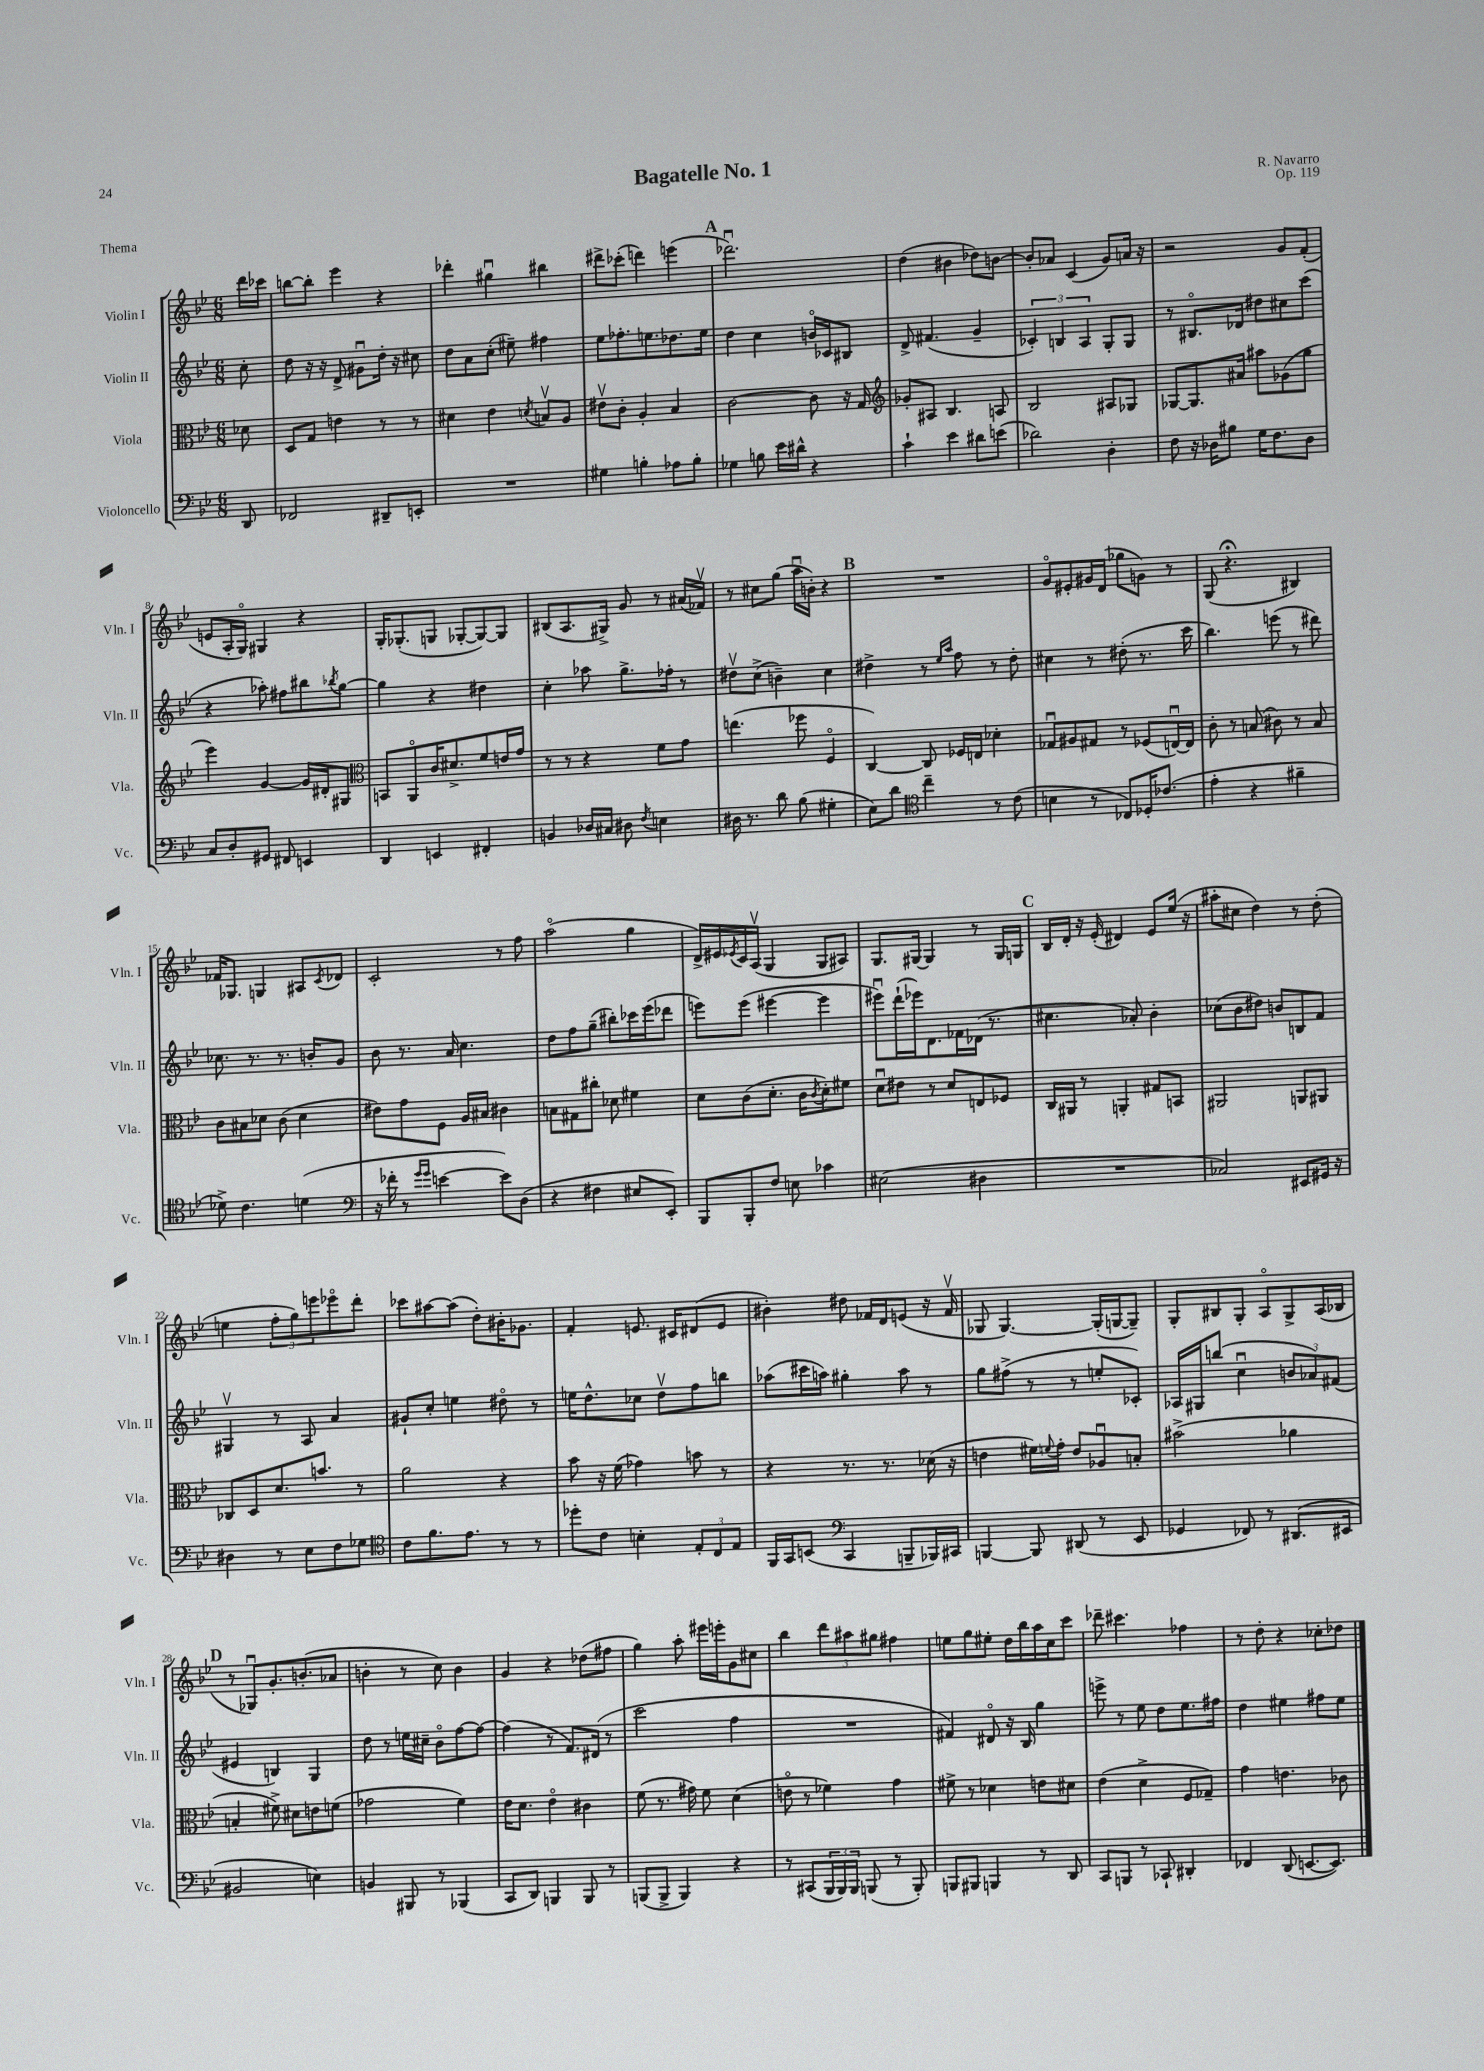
\header { title = "Bagatelle No. 1" composer = "R. Navarro" opus = "Op. 119" piece = "Thema" }
<<
\new StaffGroup <<
\new Staff = "s0" \with { instrumentName = "Violin I" shortInstrumentName = "Vln. I" } {
    \clef treble \key bes \major \numericTimeSignature \time 6/8 \partial 8
    d'''16 ces'''16 |
    b''8~ b''8-. ees'''4 r4 |
    des'''4-. gis''4\downbow bis''4 |
    dis'''8-> ces'''8-.( d'''4) e'''4( |
    \mark \markup { \bold "A" } des'''2.\downbow) |
    d''4( bis'4 des''8) b'8~ |
    b'8-. aes'8 c'4( g'8) a'16 r16 |
    r2 g'8 f'8-.( |
    e'8 a16-. g16\flageolet) gis4 r4 |
    g16-. ges8.-.( g8 ges8~-. ges8~) ges8 |
    bis8( a8. gis16->) g'8 r8 ais'16( fes'16\upbow) |
    r8 cis''8 g''8( a''16\downbow b'16-.) r4 |
    \mark \markup { \bold "B" } R2. |
    g'8\flageolet eis'8-. gis'16 d'16( ges''8 g'8) r8 |
    g8( r4.\fermata bis4) |
    fes'16 ges8. g4 ais8 \acciaccatura { c'8 } des'8 |
    c'2-. r8 f''8 |
    a''2\flageolet( g''4 |
    d'16->) eis'16 \acciaccatura { ees'8 } c'16 a16\upbow( g4 g8 ais8) |
    g8. gis16~ gis4 r8 gis16 g16 |
    \mark \markup { \bold "C" } bes16 d'16-. r16 ees'16-.( dis'4) ees'8 ees''16( r16 |
    ais''8-. cis''8 d''4) r8 d''8-.( |
    e''4 \tuplet 3/2 { f''8-. g''8) e'''8 } ees'''8\flageolet d'''8-. |
    ces'''8 ais''8~ ais''8( d''8-.) bis'16-. ges'8. |
    f'4-. e'8. cis'16 dis'8( e'8 |
    bis'4-.) dis''8 fes'16 d'16 e'8( r16 fes'16\upbow |
    ges8 ges4.~) ges16-.( g16~ g8--) |
    g8-. bis8 g8-. a8\flageolet g8-> a16( bes16 |
    \mark \markup { \bold "D" } r8 ges8\downbow) g'8.-. b'8.-.( aes'8 |
    b'4-. r8 c''8) b'4 |
    g'4 r4 des''8( fis''8 |
    g''4) a''8-. eis'''16 e'''16-. g'8 cis''8 |
    bes''4 \tuplet 3/2 { d'''8 ais''8 gis''8 } fis''4 |
    e''8 g''8 eis''8-. d''16 bes''16 a''16 c''16 c'''8 |
    des'''8-- cis'''4. fes''4 |
    r8 d''8-. r4 ces''8-. des''8 \bar "|." |
}
\new Staff = "s1" \with { instrumentName = "Violin II" shortInstrumentName = "Vln. II" } {
    \clef treble \key bes \major \numericTimeSignature \time 6/8 \partial 8
    c''8-. |
    d''8 r16 r16 d'8-> gis'8\downbow d''16-. r16 cis''8 |
    d''8 a'8 c''8-.( eis''8--) fis''4 |
    ees''8 fes''8.-. e''8. des''8. e''16 |
    \mark \markup { \bold "A" } d''4 c''4 b'16\flageolet ces'16 bis8 |
    d'8-> fis'4.( g'4-- |
    \tuplet 3/2 { ces'4-.) b4 a4 } g8-. g8 |
    r8 bis8.\flageolet des'16 dis''8 cis''8 c'''8( |
    r4 aes''8-.) fis''8 bis''8 \acciaccatura { bes''8 } g''8~ |
    g''4 r4 dis''4 |
    c''4-. aes''8 g''8.-> fes''16-. r8 |
    dis''8\upbow c''8->( b'4--) c''4 |
    \mark \markup { \bold "B" } dis''4-> r8 \grace { ees''16 a''16 } f''8 r8 dis''8-. |
    cis''4 r8 dis''8-.( r8. c'''16 |
    bes''4.) e'''8( r8 dis'''8) |
    ces''8. r8. r8. b'16-. g'8 |
    bes'8 r8. a'16 c''4. |
    d''8 f''8 g''8--( bis''8-.) ces'''16 ees'''16( des'''8 |
    e'''8) e'''8( eis'''4~ eis'''4 |
    eis'''8\downbow) d'''16-!( ees'''16) d'8. fes'16 des'16( r8. |
    \mark \markup { \bold "C" } cis''4. aes'8-.) bes'4-. |
    ces''8( bes'8 dis''8) b'8 b8 f'8 |
    gis4\upbow r8 a8 a'4 |
    gis'8-! c''8-. e''4 dis''8\flageolet r8 |
    e''16 d''8.-^ ces''8 d''8\upbow f''8 b''8 |
    aes''8( cis'''16 a''16) gis''4-. a''8 r8 |
    g''8 fis''8->( r8 r8 e''8-. ces'8-.) |
    aes16 gis16 b''8( c''4\downbow \tuplet 3/2 { b'8 aes'8) fis'8( } |
    \mark \markup { \bold "D" } eis'4 b4) g4 |
    d''8 r8 e''16 cis''16-- bes'8\flageolet f''8~ f''8~ |
    f''4( r8 f'8.) dis'16( r8 |
    c'''2 f''4 |
    R2. |
    fis'4) dis'8\flageolet r16 bes16 g''4 |
    e'''8-> r8 ees''8 d''8 ees''8. fis''16 |
    d''4 eis''4 fis''8 eis''8 \bar "|." |
}
\new Staff = "s2" \with { instrumentName = "Viola" shortInstrumentName = "Vla." } {
    \clef alto \key bes \major \numericTimeSignature \time 6/8 \partial 8
    des'8 |
    d8 g8 e'4 r8 r8 |
    dis'4 ees'4 \acciaccatura { d'8 } b8\upbow a8 |
    eis'8\upbow c'8-. a4-. bes4 |
    \mark \markup { \bold "A" } c'2~ c'8 r16 g16 |
    \clef treble ges'8-. ais8 bes4. a8 |
    bes2 ais8 ges8 |
    ges8~ ges8. ais'16 ais''8 ges'8( g''8 |
    ees'''4) g'4~ g'16 dis'16-. gis8 |
    \clef alto b,8 a,8\flageolet c'16 dis'8.-> f'8 e'16 g'16 |
    r8 r8 r4 f'8 g'8 |
    e''4.( fes''8 f4\flageolet |
    \mark \markup { \bold "B" } c4~) c8 fes16 e16 des'4-. |
    ges8\downbow ais8 gis8 r8 fes8( e16~\downbow) e16 |
    c'8-. r8 b8( cis'8) r8 b8 |
    c'8 bis8 des'8 c'8( des'4 |
    eis'8) g'8 f8 a16 bis16 cis'4 |
    b8 gis8 cis''8-. des'8 fis'4 |
    d'8 c'8( d'8.-. c'16 \acciaccatura { c'8 } d'8-.) fis'8 |
    d'8\downbow eis'8 r8 d'8 e8 fes8 |
    \mark \markup { \bold "C" } c16 ais,16 r8 a,4-. gis8 b,8 |
    ais,2 a,8 ais,8 |
    ces8 d8 d'8. b'8. r8 |
    a'2 r4 |
    bes'8 r16 f'16( ges'4) b'8 r8 |
    r4 r8. r8. des'16( r16 |
    e'4 fis'16) \appoggiatura { f'8 } g'16-. e'8 aes8\downbow b8-. |
    bis'2->( aes'4 |
    \mark \markup { \bold "D" } b4-. fis'8->) dis'8 e'8 f'8( |
    ges'2 f'4) |
    ees'16 d'8. ees'4\flageolet cis'4 |
    f'8( r8. gis'16) f'8 d'4( |
    e'8\flageolet r8 fes'4) g'4 |
    fis'8-> r8 des'4 e'8 dis'8 |
    ees'4( d'4-> f8 ges8--) |
    g'4 e'4. ces'8 \bar "|." |
}
\new Staff = "s3" \with { instrumentName = "Violoncello" shortInstrumentName = "Vc." } {
    \clef bass \key bes \major \numericTimeSignature \time 6/8 \partial 8
    d,8 |
    fes,2 dis,8-- e,8-. |
    R2. |
    gis4 b4-. aes8 b8-. |
    \mark \markup { \bold "A" } ges4 b8 ees'16 dis'16-^ r4 |
    c'4-! ees'4 dis'8 e'8( |
    des'2) d4-. |
    f8 r16 des16 bis8 g16 f8. des8 |
    c8 d8-. gis,8 fis,8 e,4 |
    d,4 e,4 fis,4-. |
    b,4 des16 cis16 dis8 \acciaccatura { f8 } e4 |
    dis16 r8. d'8 bes8( gis4-. |
    \mark \markup { \bold "B" } ees8) d'8 \clef tenor c''4-- r8 c'8( |
    b4 r8 ces8) des16-. ces'8.( |
    ees'4-. r4 fis'4-- |
    des'8->) c'4. d'4( |
    \clef bass r16 fes'16-. r8 \grace { g'16 g'16 } e'4~ e'8) d8( |
    r4 fis4 eis8 ees,8-.) |
    bes,,8 bes,,8-. f8 e8 ces'4 |
    eis2( dis4 |
    \mark \markup { \bold "C" } R2. |
    ces2) eis,8 gis,16 r16 |
    dis4 r8 ees8 f8 ges8 |
    \clef tenor c'8 f'8. ees'8. r8 r8 |
    des''8-. c'8 b4-. \tuplet 3/2 { ees8-. c8 ees8 } |
    f,16 g,16 b,8( \clef bass c,4 b,,8-- bes,,16) cis,16 |
    b,,4~ b,,8 dis,8( r8 ees,8 |
    ges,4 fes,8) r8 dis,8.( eis,16 |
    \mark \markup { \bold "D" } bis,2 e4) |
    b,4 bis,,8 r8 bes,,4( |
    c,8 d,8) b,,4 b,,8 r8 |
    b,,8( b,,8-> b,,4) r4 |
    r8 cis,8( \tuplet 3/2 { bes,,16 bes,,16) bes,,16 } b,,8( r8 b,,8-.) |
    b,,8 bis,,8 b,,4 r8 d,8 |
    c,8 b,,8 r8 ces,8-! dis,4-. |
    fes,4 d,8( e,8.~ e,8.) \bar "|." |
}
>>
>>
